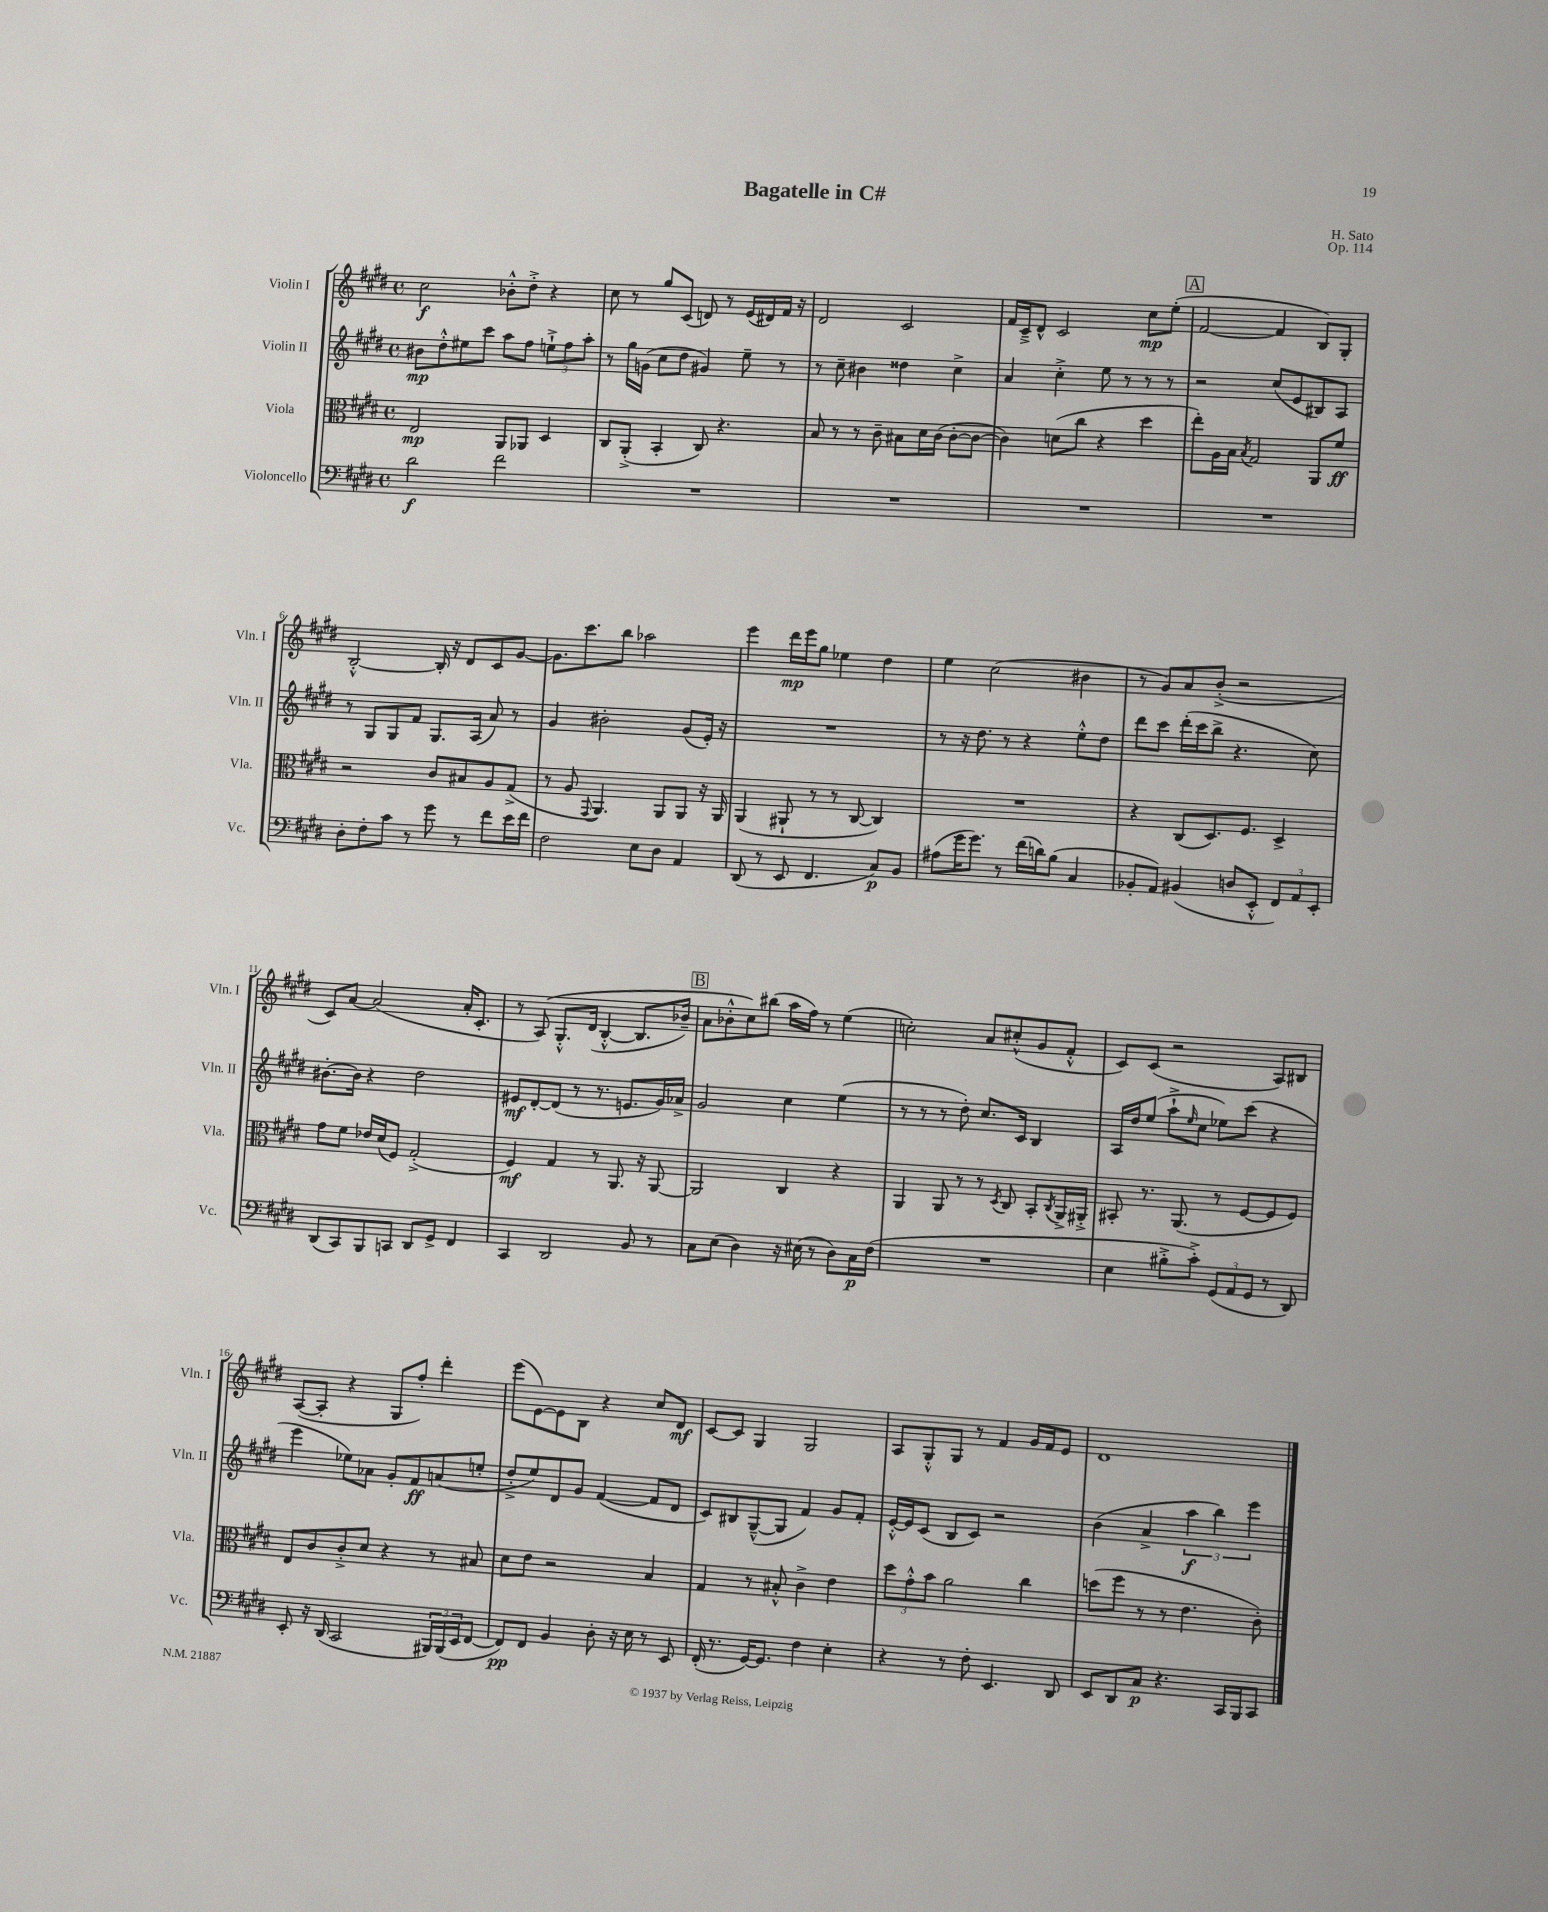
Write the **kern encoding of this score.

**kern	**dynam	**kern	**dynam	**kern	**dynam	**kern	**dynam
*part4	*part4	*part3	*part3	*part2	*part2	*part1	*part1
*staff4	*staff4	*staff3	*staff3	*staff2	*staff2	*staff1	*staff1
*I"Violoncello	*	*I"Viola	*	*I"Violin II	*	*I"Violin I	*
*I'Vc.	*	*I'Vla.	*	*I'Vln. II	*	*I'Vln. I	*
*clefF4	*	*clefC3	*	*clefG2	*	*clefG2	*
*k[f#c#g#d#]	*	*k[f#c#g#d#]	*	*k[f#c#g#d#]	*	*k[f#c#g#d#]	*
*M4/4	*	*M4/4	*	*M4/4	*	*M4/4	*
*met(c)	*	*met(c)	*	*met(c)	*	*met(c)	*
=1	=1	=1	=1	=1	=1	=1	=1
2d#\	f	2E/	mp	8b#X\L	mp	2cc#\	f
.	.	.	.	8dd#'^^\	.	.	.
.	.	.	.	8ee#X\	.	.	.
.	.	.	.	8ccc#\J	.	.	.
2f#\	.	8AA/L	.	8aa\L	.	8b-X'^^\L	.
.	.	8AA-X/J	.	8ff#\J	.	8dd#'^\J	.
.	.	4D#/	.	12een`^\L	.	4r	.
.	.	.	.	12ff#\	.	.	.
.	.	.	.	12aa'\J	.	.	.
=2	=2	=2	=2	=2	=2	=2	=2
1r	.	8C#/L	.	8r	.	8cc#\	.
.	.	(8AA'^/J	.	16gg#\LL	.	8r	.
.	.	.	.	(16gn\JJ	.	.	.
.	.	4BB'/	.	8cc#\L	.	8gg#/L	.
.	.	.	.	8dd#\J	.	(8c#/J	.
.	.	8C#/)	.	4g#X/)	.	8dn/)	.
.	.	4.r	.	.	.	8r	.
.	.	.	.	8ee~\	.	(16e/LL	.
.	.	.	.	.	.	16d#X/)	.
.	.	.	.	8r	.	16f#/JJ	.
.	.	.	.	.	.	16r	.
=3	=3	=3	=3	=3	=3	=3	=3
1r	.	8B/	.	8r	.	2d#/	.
.	.	8r	.	8cc#~\	.	.	.
.	.	8r	.	4b#X\	.	.	.
.	.	8c#~\	.	.	.	.	.
.	.	8B#X\L	.	4dd##X\	.	2c#/	.
.	.	16d#\L	.	.	.	.	.
.	.	(16c#\JJ	.	.	.	.	.
.	.	[8c#'\L	.	4cc#^\	.	.	.
.	.	8c#\J_	.	.	.	.	.
=4	=4	=4	=4	=4	=4	=4	=4
1r	.	4c#\])	.	4a/	.	16f#/LL	.
.	.	.	.	.	.	16c#~^/J	.
.	.	.	.	.	.	8d#^^/J	.
.	.	(8dn\L	.	4cc#'^\	.	2c#/	.
.	.	8cc#\J	.	.	.	.	.
.	.	4r	.	8ee\	.	.	.
.	.	.	.	8r	.	.	.
.	.	4dd#\	.	8r	.	8cc#\L	mp
.	.	.	.	8r	.	(8ee'\J	.
!!LO:REH:place=s1:t=A
=5	=5	=5	=5	=5	=5	=5	=5
1r	.	8ee'\L)	.	2r	.	[2f#/	.
.	.	16A\L	.	.	.	.	.
.	.	16B\JJ	.	.	.	.	.
.	.	8qB/	.	.	.	.	.
.	.	2G#/	.	.	.	.	.
.	.	.	.	(8cc#/L	.	4f#/]	.
.	.	.	.	8e/	.	.	.
.	.	8AA/L	.	8B#X/)	.	8B/L)	.
.	.	8f#/J	ff	8A/J	.	8G#'/J	.
!!LO:LB:g=z
=6	=6	=6	=6	=6	=6	=6	=6
8D#'\L	.	2r	.	8r	.	[2B'^^/	.
8F#'\	.	.	.	8G#/L	.	.	.
8c#\J	.	.	.	8G#/	.	.	.
8r	.	.	.	8f#/J	.	.	.
8g#\	.	8c#/L	.	8.G#/L	.	16B'/]	.
.	.	.	.	.	.	16r	.
8r	.	8B#X/	.	.	.	8d#/L	.
.	.	.	.	(16A/Jk	.	.	.
8f#\L	.	8A/	.	8a/)	.	8c#/	.
16e\L	.	(8G#^/J	.	8r	.	[8g#/J	.
16f#\JJ	.	.	.	.	.	.	.
=7	=7	=7	=7	=7	=7	=7	=7
2F#\	.	8r	.	4g#/	.	8.g#\L]	.
.	.	8A/	.	.	.	.	.
.	.	.	.	.	.	8.ccc#\	.
.	.	8qqGG#/	.	.	.	.	.
.	.	4.AA/)	.	2b#X'\	.	.	.
.	.	.	.	.	.	8bb\J	.
8E\L	.	.	.	.	.	2aa-X\	.
8D#\J	.	8AA/L	.	.	.	.	.
4AA/	.	8AA/J	.	(8g#/L	.	.	.
.	.	16r	.	16e'/Jk)	.	.	.
.	.	16AA/	.	16r	.	.	.
=8	=8	=8	=8	=8	=8	=8	=8
(8DD#/	.	(4AA/	.	1r	.	4eee\	.
8r	.	.	.	.	.	.	.
8EE/	.	8AA#X`/	.	.	.	16ddd#\LL	mp
.	.	.	.	.	.	16eee\J	.
4.FF#/	.	8r	.	.	.	8gg#\J	.
.	.	8r	.	.	.	4ee-X\	.
.	.	[8C#/	.	.	.	.	.
8C#/L)	p	4C#/])	.	.	.	4dd#\	.
8BB/J	.	.	.	.	.	.	.
=9	=9	=9	=9	=9	=9	=9	=9
(8A#X\L	.	1r	.	8r	.	4ee\	.
16g#\K	.	.	.	16r	.	.	.
8.g#\J)	.	.	.	8.dd#\	.	.	.
.	.	.	.	.	.	(2cc#\	.
8r	.	.	.	8r	.	.	.
(16f#\LL	.	.	.	4r	.	.	.
16dn\J)	.	.	.	.	.	.	.
(8B\J	.	.	.	.	.	.	.
4C#/	.	.	.	8ee'^^\L	.	4b#X\	.
.	.	.	.	8dd#\J	.	.	.
=10	=10	=10	=10	=10	=10	=10	=10
8BB-X'/L	.	4r	.	8ddd#\L	.	8r	.
8AA/J)	.	.	.	8ccc#\J	.	8g#/L)	.
(4BB#X/	.	(8C#/L	.	(16ddd#'\LL	.	8a/	.
.	.	.	.	16ccc#\J	.	.	.
.	.	8.D#/)	.	8bb^\J	.	(8b'^/J	.
8Dn/L	.	.	.	4.r	.	2r	.
.	.	8.F#/J	.	.	.	.	.
8EE'^^/J	.	.	.	.	.	.	.
12FF#/L)	.	4D#^/	.	.	.	.	.
12AA/	.	.	.	.	.	.	.
.	.	.	.	8cc#\)	.	.	.
12EE'/J	.	.	.	.	.	.	.
!!LO:LB:g=z
=11	=11	=11	=11	=11	=11	=11	=11
(8DD#/L	.	8g#\L	.	[8.b#X'\L	.	8c#/L)	.
8CC#/)	.	8f#\J	.	.	.	[8a/J	.
.	.	.	.	16b#\Jk]	.	.	.
8BBB/	.	16e-X/LL	.	4r	.	(2a/]	.
.	.	(16d#/J	.	.	.	.	.
8CCn/J	.	8F#/J)	.	.	.	.	.
8DD#/L	.	(2G#'^/	.	2dd#\	.	.	.
8GG#^/J	.	.	.	.	.	.	.
4FF#/	.	.	.	.	.	16a'/KL	.
.	.	.	.	.	.	8.c#'/J	.
=12	=12	=12	=12	=12	=12	=12	=12
4CC#/	.	4F#/)	mf	8e#X/L	mf	8r	.
.	.	.	.	[8d#'/	.	(8A/)	.
2DD#/	.	4G#/	.	(8d#/J]	.	8.G#'^^/L	.
.	.	.	.	8r	.	.	.
.	.	.	.	.	.	(16d#/Jk	.
.	.	8r	.	8.r	.	[4B'^^/	.
.	.	8.AA/	.	.	.	.	.
.	.	.	.	8.en/L	.	.	.
8BB/	.	.	.	.	.	8.B/L]	.
.	.	16r	.	.	.	.	.
8r	.	[8AA/	.	16g#/L)	.	.	.
.	.	.	.	16a-X^/JJ	.	16b-X~/Jk)	.
!!LO:REH:place=s1:t=B
=13	=13	=13	=13	=13	=13	=13	=13
8C#\L	.	2AA/]	.	2g#/	.	8a\L	.
(8E\J	.	.	.	.	.	8b-X'^^\	.
4D#\)	.	.	.	.	.	8cc#\)	.
.	.	.	.	.	.	(8bb#X\J	.
16r	.	4C#/	.	4cc#\	.	16aa\LL	.
(16E#X\	.	.	.	.	.	16ff#\JJ)	.
8r	.	.	.	.	.	8r	.
8D#\L)	.	4r	.	(4ee\	.	(4ee\	.
16C#\L	p	.	.	.	.	.	.
(16F#\JJ	.	.	.	.	.	.	.
=14	=14	=14	=14	=14	=14	=14	=14
1r	.	4AA/	.	8r	.	2ccn'\)	.
.	.	.	.	8r	.	.	.
.	.	8AA/	.	8r	.	.	.
.	.	8r	.	8dd#'\)	.	.	.
.	.	8r	.	8.cc#/L	.	8a/L	.
.	.	8qD#/	.	.	.	.	.
.	.	8C#/	.	.	.	(8cc#X'^^/	.
.	.	.	.	16c#/Jk	.	.	.
.	.	8BB'/L	.	4B/	.	8g#/	.
.	.	8qC#/	.	.	.	.	.
.	.	16AA^/L	.	.	.	8f#'^^/J	.
.	.	16AA#X'^/JJ	.	.	.	.	.
=15	=15	=15	=15	=15	=15	=15	=15
4E\	.	8BB#X'/	.	16A/LL	.	8c#/L)	.
.	.	.	.	16dd#/J	.	.	.
.	.	8.r	.	(8ee/J	.	(8c#/J	.
8B#X'^\L	.	.	.	8aa`^\L	.	2r	.
.	.	(8.AA/	.	.	.	.	.
.	.	.	.	16qqee/	.	.	.
8c#'^\J)	.	.	.	8cc#\J	.	.	.
(12GG#/L	.	8r	.	8ee-X\L)	.	.	.
12AA/	.	.	.	.	.	.	.
.	.	[8F#/L	.	(8ccc#\J	.	.	.
12GG#/J	.	.	.	.	.	.	.
8r	.	8F#/]	.	4r	.	8A/L)	.
8DD#/)	.	8F#/J)	.	.	.	8B#X/J	.
!!LO:LB:g=z
=16	=16	=16	=16	=16	=16	=16	=16
8EE'/	.	8E/L	.	4eee\	.	([8A/L	.
16r	.	8c#/	.	.	.	8A'/J]	.
(16DD#/	.	.	.	.	.	.	.
2CC#/	.	8c#'^/	.	8ee-X\L)	.	4r	.
.	.	8d#/J	.	8a-X\J	.	.	.
.	.	4r	.	8g#'/L	.	8G#/L	.
.	.	.	.	8f#/	ff	8ff#'/J)	.
24BBB#X/LL)	.	8r	.	(8an/	.	4ddd#'\	.
(24BBB#/	.	.	.	.	.	.	.
24EE/J	.	.	.	.	.	.	.
[8FF#/J	.	8B#X/	.	8een'/J	.	.	.
=17	=17	=17	=17	=17	=17	=17	=17
8FF#/L])	pp	8d#\L	.	8dd#'^/L	.	(8eee\L	.
8FF#/J	.	8e\J	.	8ee/)	.	[8e\)	.
4BB/	.	2r	.	8d#/	.	8e\]	.
.	.	.	.	8g#/J	.	8B\J	.
8D#'\	.	.	.	([4f#/	.	4r	.
16r	.	.	.	.	.	.	.
16E\	.	.	.	.	.	.	.
8r	.	4B/	.	8f#/L]	.	8cc#/L	.
8EE/	.	.	.	8d#/J	.	8d#/J	mf
=18	=18	=18	=18	=18	=18	=18	=18
(16FF#'/	.	4G#/	.	8c#/L)	.	[8c#/L	.
8.r	.	.	.	.	.	.	.
.	.	.	.	8B#X/	.	8c#/J]	.
[16GG#/KL)	.	8r	.	([8G#~^^/	.	4G#/	.
8.GG#/J]	.	.	.	.	.	.	.
.	.	8B#X'^^/	.	8G#/J]	.	.	.
4F#\	.	4c#^\	.	4f#/)	.	2G#/	.
4E'\	.	4e\	.	8g#/L	.	.	.
.	.	.	.	8f#'/J	.	.	.
=19	=19	=19	=19	=19	=19	=19	=19
4r	.	12dd#\L	.	[16e'^^/LL	.	8A/L	.
.	.	.	.	16e/J]	.	.	.
.	.	12g#'^^\	.	.	.	.	.
.	.	.	.	(8c#/J	.	8G#'^^/	.
.	.	12b\J	.	.	.	.	.
8r	.	2a\	.	8B/L	.	8G#/J	.
8F#'\	.	.	.	8c#/J)	.	8r	.
4.EE/	.	.	.	2r	.	4f#/	.
.	.	4cc#\	.	.	.	16g#/LL	.
.	.	.	.	.	.	16f#/J	.
8DD#/	.	.	.	.	.	8e/J	.
=20	=20	=20	=20	=20	=20	=20	=20
8EE/L	.	(8ddn\L	.	(4b\	.	1d#	.
8DD#/	.	8ff#\J	.	.	.	.	.
8C#/J	p	8r	.	4a^/	.	.	.
4.r	.	8r	.	.	.	.	.
.	.	4.e\	.	6aa\	f	.	.
.	.	.	.	6bb\)	.	.	.
16CC#/LL	.	.	.	.	.	.	.
16BBB/J	.	.	.	.	.	.	.
.	.	.	.	6eee\	.	.	.
8CC#/J	.	8c#'\)	.	.	.	.	.
==	==	==	==	==	==	==	==
*-	*-	*-	*-	*-	*-	*-	*-
